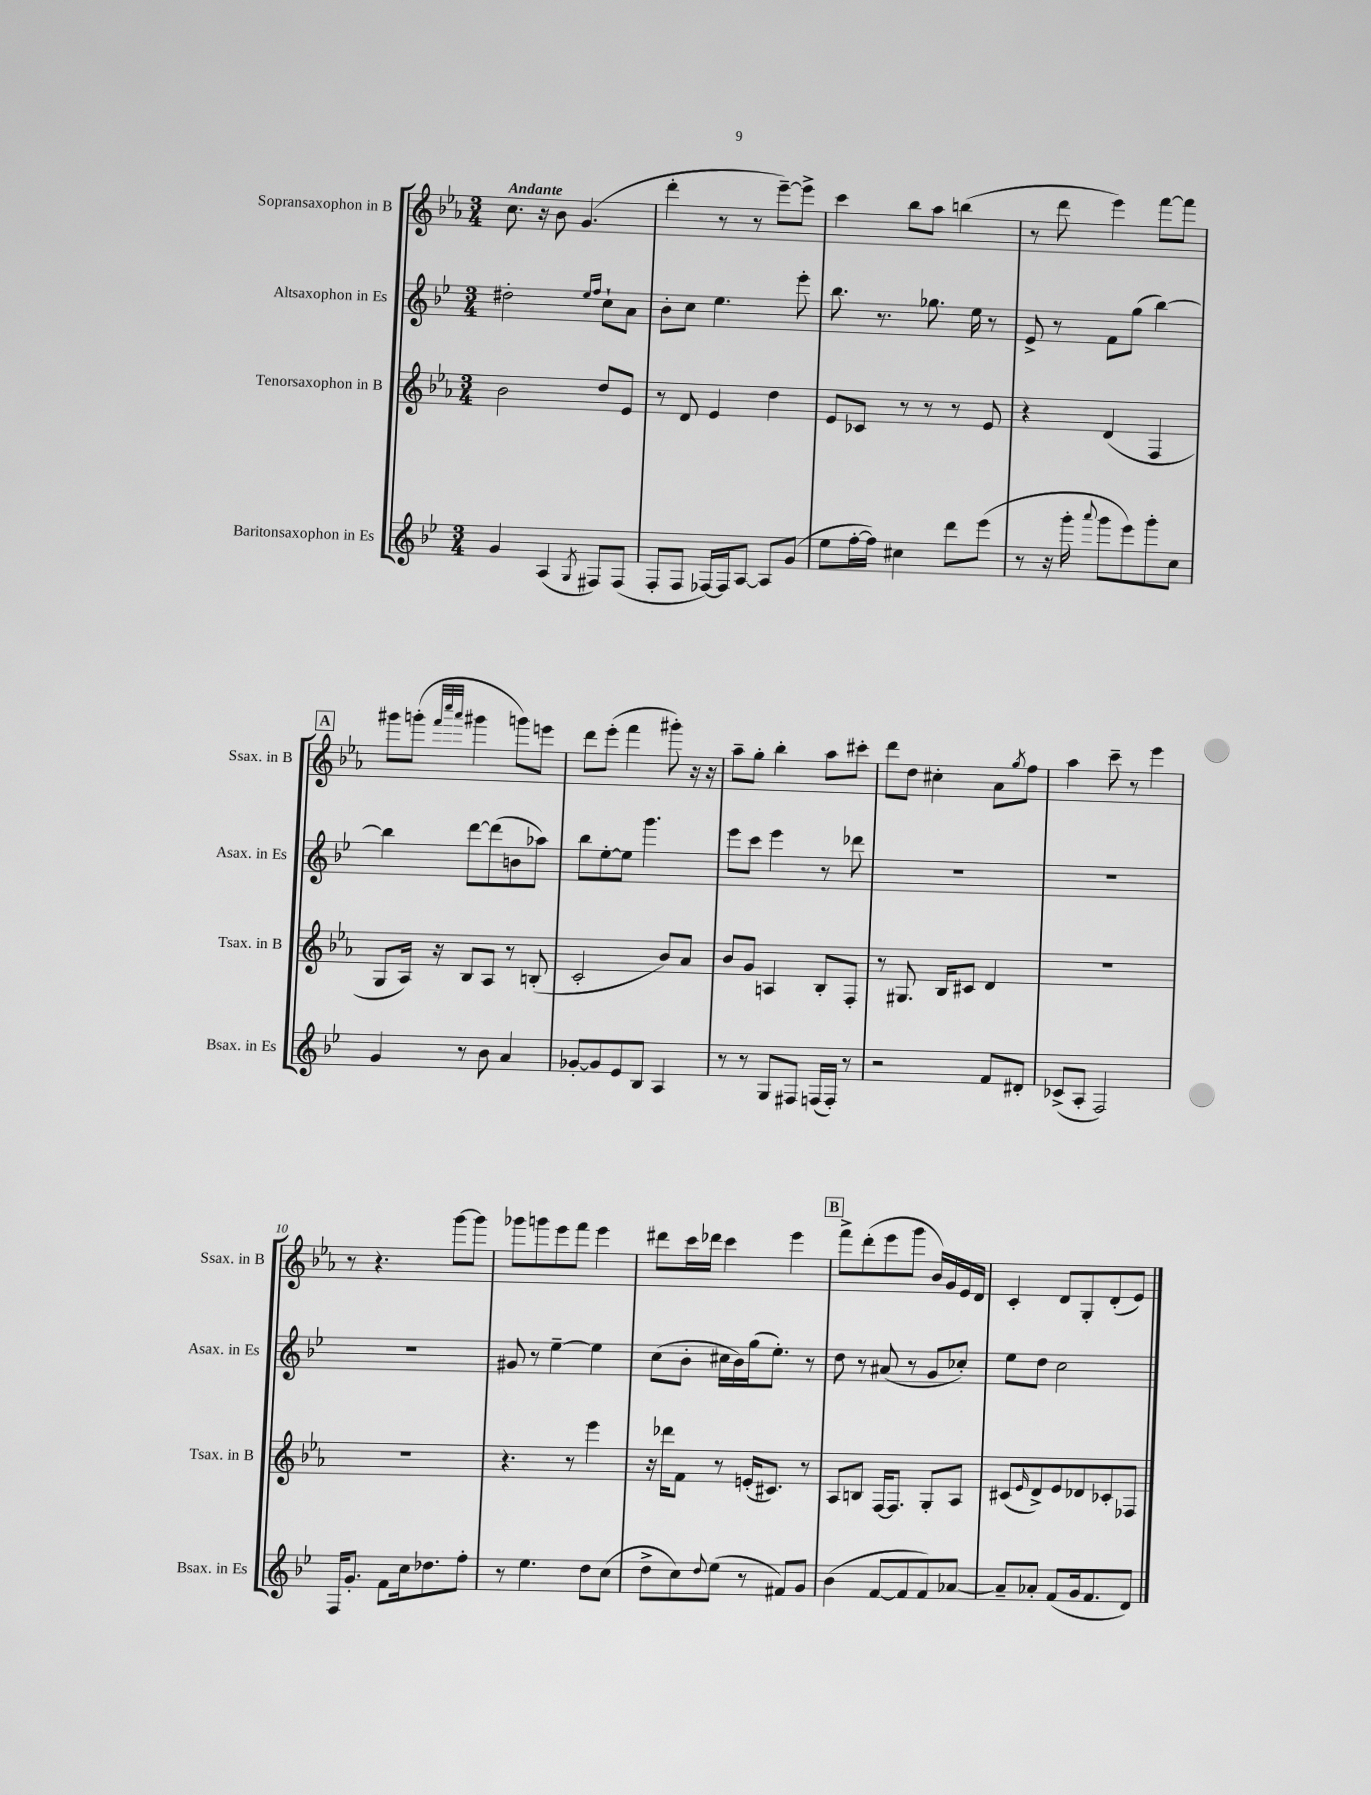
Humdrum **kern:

**kern	**kern	**kern	**kern
*staff4	*staff3	*staff2	*staff1
*clefG2	*clefG2	*clefG2	*clefG2
*k[b-e-]	*k[b-e-a-]	*k[b-e-]	*k[b-e-a-]
*M3/4	*M3/4	*M3/4	*M3/4
4g	2b-	2dd#'	8.cc
.	.	.	16r
(4A	.	.	8b-
.	.	.	(4.g
.	.	16qqee-	.
8qG	.	16qqff	.
8F#)	8dd	8cc`	.
(8F#	8e-	8a	.
=	=	=	=
8F'	8r	8b-'	4ddd'
8F	8d	8cc	.
[16F-)	4e-	4.ee-	8r
16F-]	.	.	.
[8A	.	.	8r
8A]	4dd	.	[8eee-~)
(8g	.	8eee-'	8eee-^]
=	=	=	=
8ee-	8e-	8.bb-	4ccc
[16ff'	8c-	.	.
16ff])	.	8.r	.
4cc#	8r	.	8bb-
.	8r	8.gg-	8aa-
8ddd	8r	.	(4bb
.	.	16ee-	.
(8eee-	8e-	8r	.
=	=	=	=
8r	4r	8e-^	8r
16r	.	8r	8ddd
16ggg'	.	.	.
8qqaaa	.	.	.
8ggg	(4d	8f	4eee-)
8eee-)	.	(8gg	.
8ggg'	4F	[4bb-)	[8fff
8cc	.	.	8fff]
=	=	=	=
4g	8G	4bb-]	8ggg#
.	16A-)	.	(8ggg'
.	16r	.	.
.	.	.	32qqfff
.	.	.	32qqcccc
.	.	.	32qqaaa-
8r	8B-	[8ddd	4ggg#
8b-	8A-	(8ddd]	.
4a	8r	8b	8ggg)
.	(8B'	8aa-)	8eee
=	=	=	=
[8g-'	2c'	8bb-	8ddd
8g-]	.	[8ee-'	(8eee-'
8e-	.	8ee-]	4fff
8B-	.	4.ggg	.
4A	8b-)	.	8ggg#')
.	8a-	.	16r
.	.	.	16r
=	=	=	=
8r	8b-	8eee-	8aa-~
8r	8g	8ccc	8gg'
8G	4A	4eee-	4bb-'
8F#	.	.	.
(16F	8B-'	8r	8aa-
16F')	.	.	.
8r	8F'	8ddd-	8ccc#'
=	=	=	=
2r	8r	2.r	8ddd
.	8.G#	.	8dd
.	.	.	4cc#'
.	16B-	.	.
.	8c#	.	.
8f	4d	.	8a-
.	.	.	8qgg
8d#'	.	.	8ff
=	=	=	=
(8c-^	2.r	2.r	4aa-
8A'	.	.	.
2F)	.	.	8ccc~
.	.	.	8r
.	.	.	4eee-
=	=	=	=
16F	2.r	2.r	8r
8.g'	.	.	.
.	.	.	4.r
8f	.	.	.
16cc	.	.	.
8.dd-	.	.	.
.	.	.	[8ggg
8ff'	.	.	8ggg]
=	=	=	=
8r	4.r	8g#	8ggg-
4.ee-	.	8r	8ggg
.	.	[4ee-~	8eee-
.	8r	.	8fff
8dd	4eee-	4ee-]	4eee-
(8cc	.	.	.
=	=	=	=
8dd^	16r	(8cc	8ddd#
.	16ddd-	.	.
8cc)	8f	8b-'	16ccc
.	.	.	16ddd-
8qqdd	.	.	.
(8ee-	8r	16cc#	4ccc
.	.	16b-)	.
8r	(16e'	(16gg	.
.	8.c#)	8.ee-')	.
8f#)	.	.	4eee-
8g	8r	8r	.
=	=	=	=
(4b-	8A-	8dd	8fff^
.	8B	8r	(8ddd'
[8f	[16F	(8a#	8eee-
.	8.F]	.	.
8f]	.	8r	8ggg
8f)	8G'	8g	16b-)
.	.	.	16g
[8a-	8A-	8cc-')	16e-
.	.	.	16d
=	=	=	=
8a-~]	(8c#	8ee-	4c'
.	16qqe-	.	.
8a-'	8d^)	8dd	.
(8f	8e-	2cc	8d
16g	8d-	.	8G'
8.f	.	.	.
.	8c-'	.	(8d'
8d)	8F-	.	8e-)
==	==	==	==
*-	*-	*-	*-
